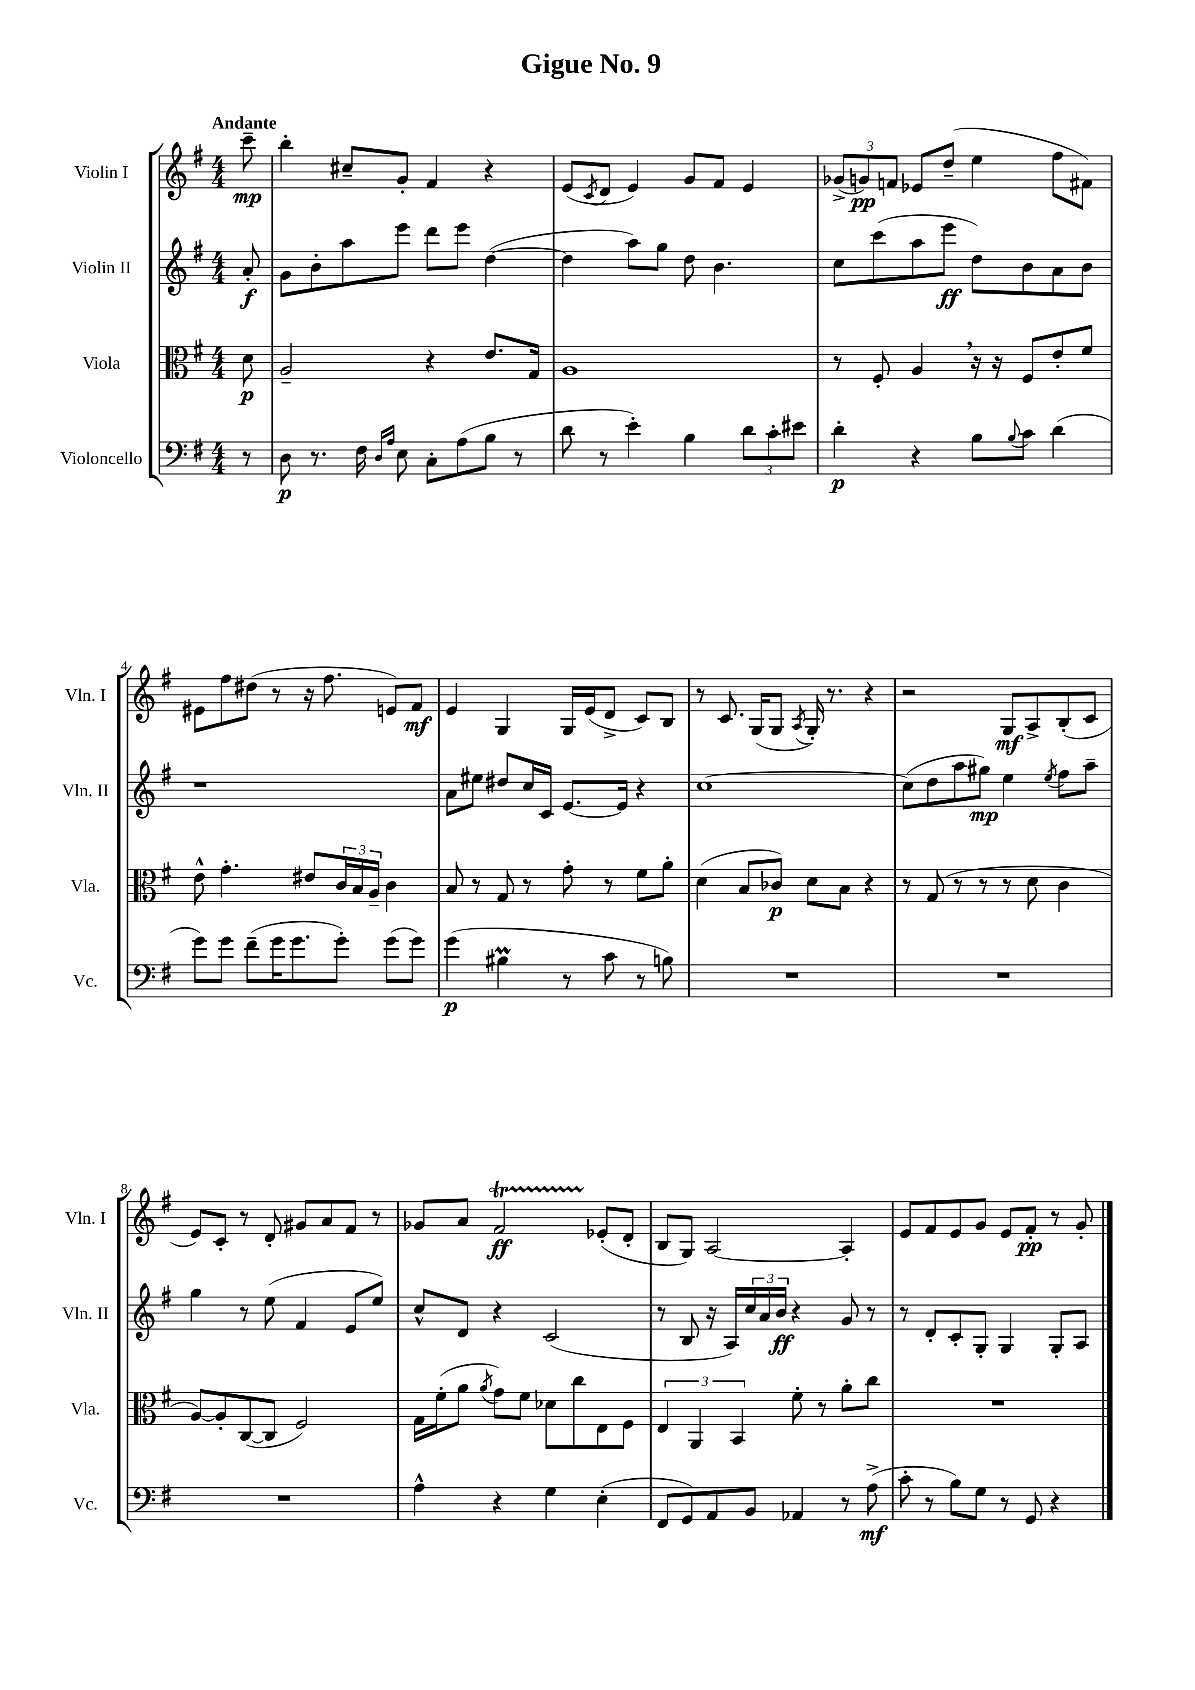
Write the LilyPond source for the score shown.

\header { title = "Gigue No. 9" }
<<
\new StaffGroup <<
\new Staff = "s0" \with { instrumentName = "Violin I" shortInstrumentName = "Vln. I" } {
    \clef treble \key g \major \numericTimeSignature \time 4/4 \partial 8 \tempo "Andante"
    c'''8--\mp |
    b''4-. cis''8-- g'8-. fis'4 r4 |
    e'8( \acciaccatura { c'8 } d'8 e'4) g'8 fis'8 e'4 |
    \tuplet 3/2 { ges'8->( g'8\pp) f'8 } ees'8 d''8--( e''4 fis''8 fis'8) |
    eis'8 fis''8 dis''8( r8 r16 fis''8. e'8) fis'8\mf |
    e'4 g4 g16 e'16( d'8-> c'8) b8 |
    r8 c'8. g16( g8 \acciaccatura { a8 } g16-.) r8. r4 |
    r2 g8\mf a8-> b8-.( c'8 |
    e'8) c'8-. r8 d'8-. gis'8 a'8 fis'8 r8 |
    ges'8 a'8 fis'2\startTrillSpan\ff ees'8-.\stopTrillSpan( d'8-. |
    b8 g8) a2~ a4-. |
    e'8 fis'8 e'8 g'8 e'8 fis'8-.\pp r8 g'8-. \bar "|." |
}
\new Staff = "s1" \with { instrumentName = "Violin II" shortInstrumentName = "Vln. II" } {
    \clef treble \key g \major \numericTimeSignature \time 4/4 \partial 8
    a'8-.\f |
    g'8 b'8-. a''8 e'''8 d'''8 e'''8 d''4~( |
    d''4 a''8) g''8 d''8 b'4. |
    c''8 c'''8( a''8 e'''8\ff d''8) b'8 a'8 b'8 |
    r1 |
    a'8 eis''8 dis''8 c''16 c'16 e'8.~ e'16 r4 |
    c''1~ |
    c''8( d''8 a''8 gis''8\mp) e''4 \acciaccatura { e''8 } fis''8 a''8-- |
    g''4 r8 e''8( fis'4 e'8 e''8) |
    c''8-^ d'8 r4 c'2( |
    r8 b8 r16 a16) \tuplet 3/2 { c''16 a'16 b'16\ff } r4 g'8 r8 |
    r8 d'8-. c'8-. g8-. g4 g8-. a8 \bar "|." |
}
\new Staff = "s2" \with { instrumentName = "Viola" shortInstrumentName = "Vla." } {
    \clef alto \key g \major \numericTimeSignature \time 4/4 \partial 8
    d'8\p |
    a2-- r4 e'8. g16 |
    a1 |
    r8 fis8-. a4 \breathe r16 r16 fis8 e'8-. fis'8 |
    e'8-^ g'4.-. eis'8 \tuplet 3/2 { c'16 b16 a16-- } c'4 |
    b8 r8 g8 r8 g'8-. r8 fis'8 a'8-. |
    d'4( b8 ces'8\p) d'8 b8 r4 |
    r8 g8( r8 r8 r8 d'8 c'4 |
    a8~) a8-. c8~( c8 fis2) |
    g16 fis'16-.( a'8 \acciaccatura { a'8 } g'8) fis'8 des'8 c''8 e8 fis8 |
    \tuplet 3/2 { e4 a,4 b,4 } fis'8-. r8 a'8-. c''8 |
    R1 \bar "|." |
}
\new Staff = "s3" \with { instrumentName = "Violoncello" shortInstrumentName = "Vc." } {
    \clef bass \key g \major \numericTimeSignature \time 4/4 \partial 8
    r8 |
    d8\p r8. fis16 \grace { d16 a16 } e8 c8-. a8( b8 r8 |
    d'8 r8 e'4-.) b4 \tuplet 3/2 { d'8 c'8-. eis'8 } |
    d'4-.\p r4 b8 \appoggiatura { b8 } c'8 d'4( |
    g'8) g'8 fis'8--( g'16 g'8. g'8-.) g'8( g'8) |
    g'4\p( bis4\prall r8 c'8 r8 b8) |
    R1 |
    R1 |
    R1 |
    a4-^ r4 g4 e4-.( |
    fis,8 g,8) a,8 b,8 aes,4 r8 a8->\mf( |
    c'8-. r8 b8) g8 r8 g,8 r4 \bar "|." |
}
>>
>>
